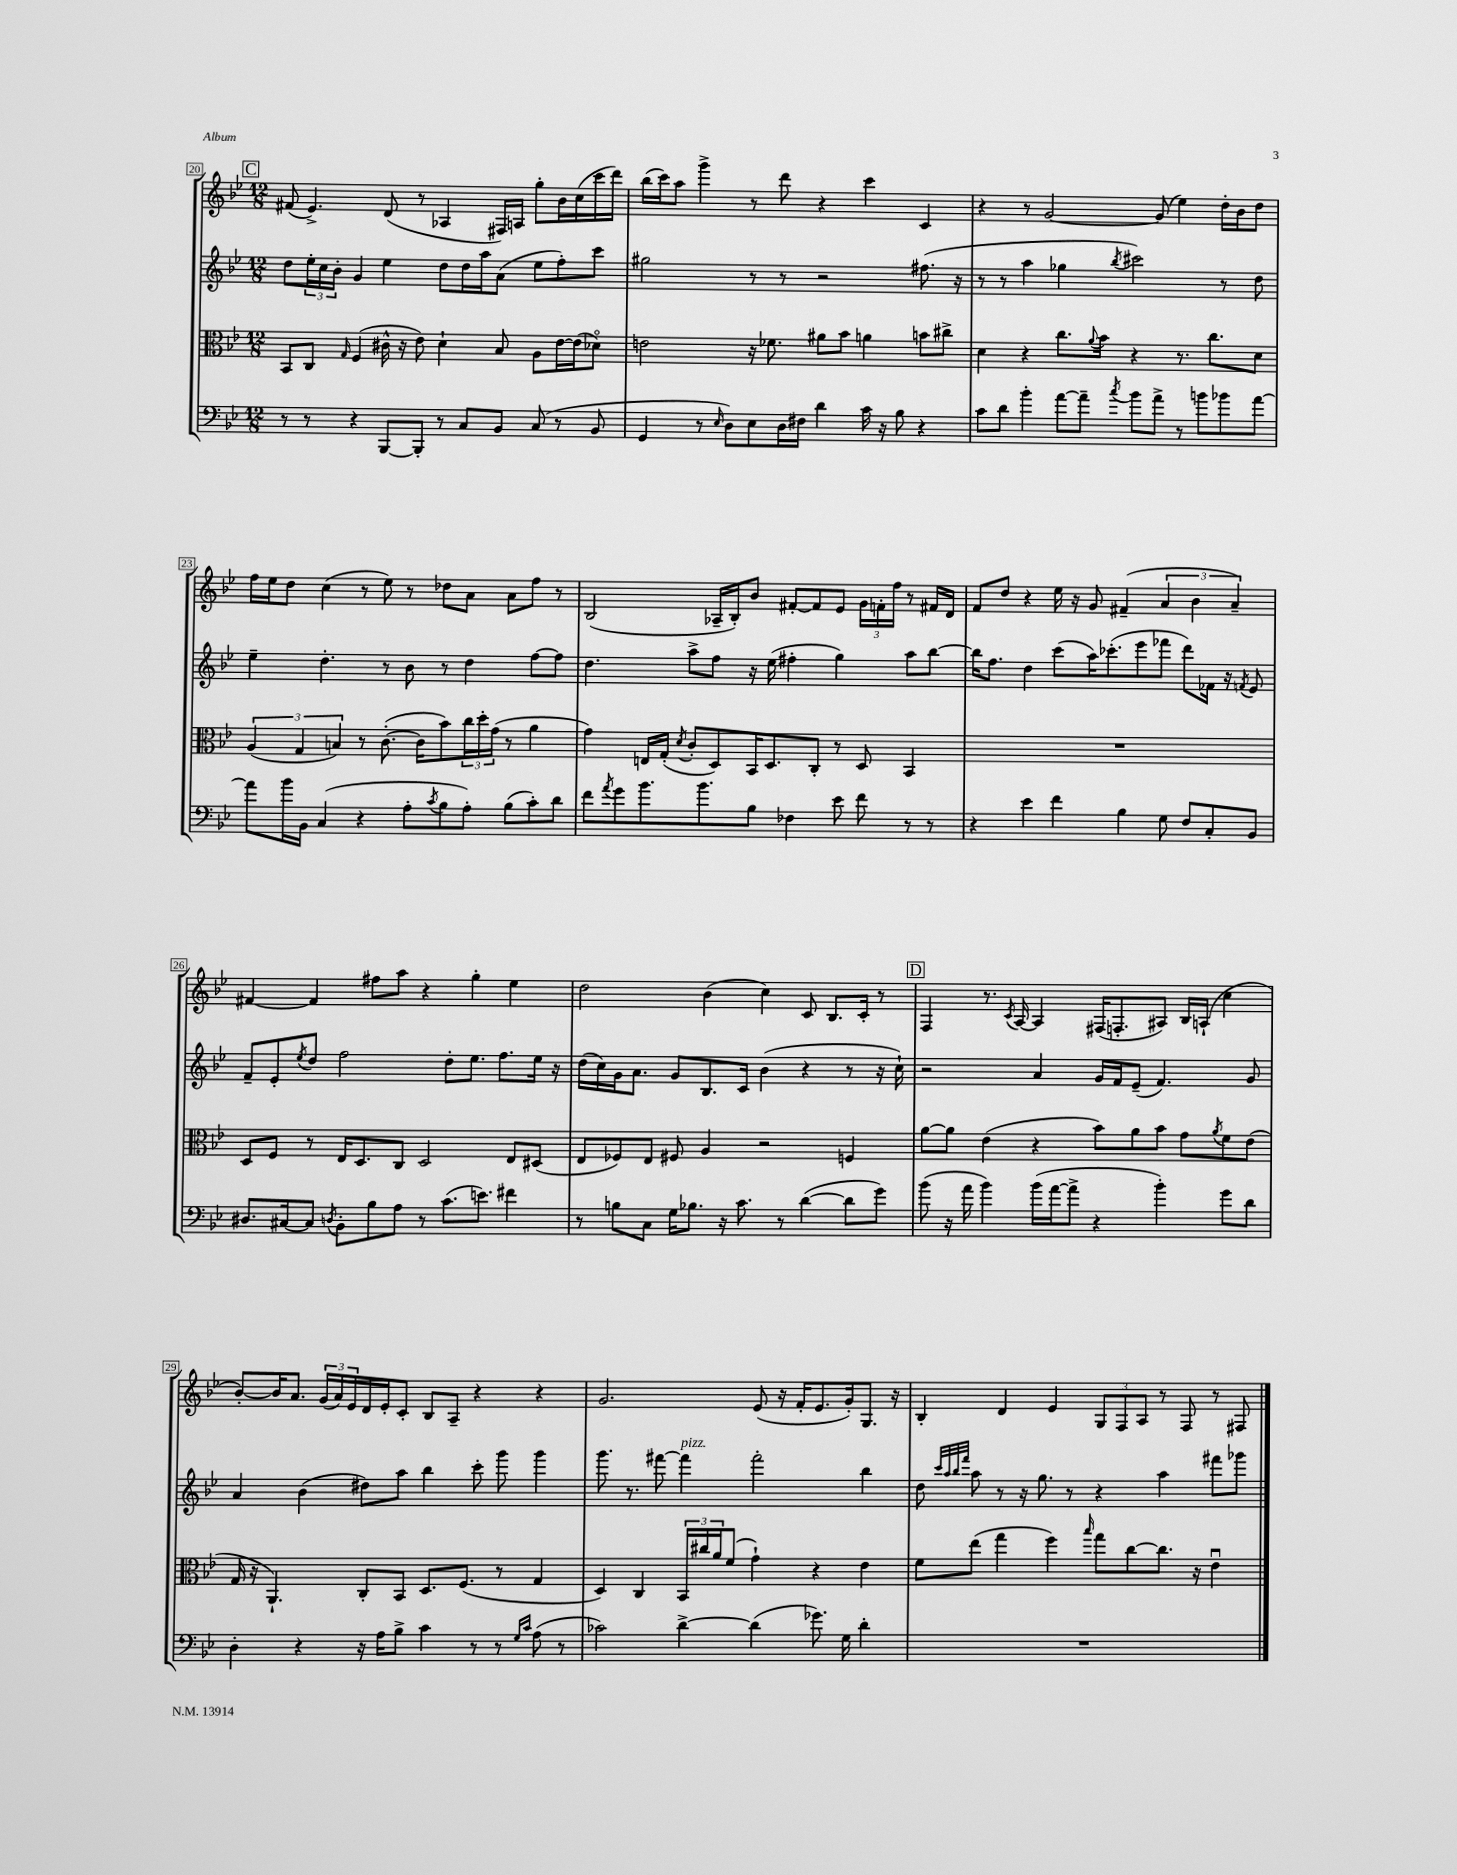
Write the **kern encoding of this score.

**kern	**kern	**kern	**kern
*staff4	*staff3	*staff2	*staff1
*clefF4	*clefC3	*clefG2	*clefG2
*k[b-e-]	*k[b-e-]	*k[b-e-]	*k[b-e-]
*M12/8	*M12/8	*M12/8	*M12/8
8r	8BB-	8dd	(8f#
8r	8C	24ee-'	4.e-^)
.	.	24cc	.
.	.	24b-'	.
.	16qqG	.	.
4r	(4F	4g	.
[8BBB-	16c#^^	4ee-	(8d
.	16r	.	.
8BBB-']	8e-)	.	8r
8r	4d`	8dd	4A-
8C	.	16dd	.
.	.	16aa	.
8BB-	8B-	(8a	16F#)
.	.	.	16A
(8C	8A	8ee-	8gg'
8r	[16e-	8ff')	16b-
.	(16e-]	.	(16cc
8BB-	8d-o)	8ccc	16ccc
.	.	.	16ddd)
=	=	=	=
4GG	2e	2gg#	(16bb-
.	.	.	16ccc)
.	.	.	8aa
8r	.	.	4ggg^
16qqE-	.	.	.
8D)	.	.	.
8E-	16r	8r	8r
.	8.f-	.	.
16D	.	8r	8ddd
16F#	.	.	.
4d	8a#	2r	4r
.	8b-	.	.
16c	4a	.	4ccc
16r	.	.	.
8B-	.	.	.
4r	8b	(8.ff#	4c
.	8cc#^	.	.
.	.	16r	.
=	=	=	=
8c	4d	8r	4r
8d	.	8r	.
4b-'	4r	4aa	8r
.	.	.	[2g
[8a	8.cc	4gg-	.
8a~]	.	.	.
.	8qqa	.	.
.	16b-	.	.
8qcc	.	8qbb-	.
8b-	4r	2ccc#)	.
8a^	.	.	(8g]
8r	8.r	.	4ee-)
8b	.	.	.
.	8.cc	.	.
8b-	.	8r	16dd'
.	.	.	16b-
[8a	8d	8dd	8dd
=	=	=	=
8a]	(6A	4ee-~	16ff
.	.	.	16ee-
16b-	.	.	8dd
.	6G	.	.
16BB-	.	.	.
(4C	.	4.dd'	(4cc
.	6B)	.	.
4r	8r	.	8r
.	([8.c'	8r	8ee-)
8A'	.	8b-	8r
.	16c]	.	.
8qc	.	.	.
8B-	8b-)	8r	8dd-
8A')	24cc	4dd	8a
.	24dd'	.	.
.	(24g	.	.
(8B-	8r	.	8a
8c')	4a	[8ff	8ff
8d	.	8ff]	8r
=	=	=	=
8f	4g)	4.dd	(2B-
8qa	.	.	.
8g	.	.	.
8.b-	16E	.	.
.	(16G'	.	.
.	8qd	.	.
.	8c'	8aa^	.
8.b-	.	.	.
.	8D)	8ff	16A-~
.	.	.	16B-')
8B-	16BB-	16r	8b-
.	8.D	(16ee-	.
4F-	.	4ff#'	[8f#'
.	8C'	.	8f#]
8e-	8r	4gg)	8e-
8f	8D	.	24g
.	.	.	24f'
.	.	.	24ff
8r	4BB-	8aa	8r
8r	.	[8bb-	16f#
.	.	.	16d
=	=	=	=
4r	1.r	16bb-]	8f
.	.	8.ff	.
.	.	.	8dd
4e-	.	4dd	4r
4f	.	(8ccc	16ee-
.	.	.	16r
.	.	16aa)	8g
.	.	(8.ccc-'	.
4B-	.	.	(4f#~
.	.	8eee-	.
8G	.	8fff-	6a
8F	.	8ddd)	.
.	.	.	6b-
8C'	.	16f-	.
.	.	16r	.
.	.	.	6a~)
.	.	8qf	.
8BB-	.	8e-	.
=	=	=	=
8.D#	8D	8f~	[4f#
.	8F	8e-'	.
[16C#	.	.	.
.	.	8qee-	.
8C#]	8r	8dd	4f#]
8qD	.	.	.
8BB-'	16E-	2ff	.
.	8.D	.	.
8B-	.	.	8ff#
8A	8C	.	8aa
8r	2D	.	4r
(8.c	.	8dd'	.
.	.	8.ee-	4gg'
8.e)	.	.	.
.	.	8.ff	.
4f#	8E-	.	4ee-
.	(8D#	16ee-	.
.	.	16r	.
=	=	=	=
8r	8E-	(16dd	2dd
.	.	16cc)	.
8B	8F-)	16g	.
.	.	8.a	.
8C	8E-	.	.
16G	8F#	8g	.
8.B-	.	.	.
.	4A	8.B-	(4b-
16r	.	.	.
8.c	.	16c	.
.	2r	(4b-	4cc)
8r	.	.	.
([4d	.	4r	8c
.	.	.	8.B-
8d]	4F	8r	.
.	.	.	16c'
8g)	.	16r	8r
.	.	16cc`)	.
=	=	=	=
(8b-	[8a	2r	4F
16r	8a]	.	.
16a	.	.	.
4b-)	(4e-	.	8.r
.	.	.	8qc
.	.	.	[16A
(16b-	4r	4a	4A]
[16a	.	.	.
8a^]	.	.	.
4r	8b-)	16g	(16F#
.	.	16f	8.F'
.	8a	(8e-~	.
4b-')	8b-	4.f)	8A#)
.	8g	.	16B-
.	.	.	(16A`
.	8qa	.	.
8g	8f	.	4cc
8d	(8e-	8g	.
=	=	=	=
4D'	16G	4a	[8b-')
.	16r	.	.
.	4.AA`)	.	16b-]
.	.	.	8.a
4r	.	(4b-	.
.	.	.	(24g
.	.	.	24a)
.	.	.	24e-
16r	8C'	8dd#)	16d
16A	.	.	16e-'
8B-^	8BB-	8aa	8c'
4c	8.D	4bb-	8B-
.	.	.	8A~
.	(8.F	.	.
8r	.	8ccc'	4r
8r	8r	8ggg	.
16qqG	.	.	.
16qqc	.	.	.
(8A	4G	4ggg	4r
8r	.	.	.
=	=	=	=
2c-)	4D)	8.ggg	2.g
.	.	8.r	.
.	4C	.	.
.	.	[8fff#	.
[4d^	24BB-	4fff#]	.
.	24cc#	.	.
.	24a	.	.
.	(8f	.	.
(4d]	4g`)	2fff#'	(8e-
.	.	.	16r
.	.	.	16f'
8.g-)	4r	.	8.e-
16G	.	.	16g')
4d'	4e-	4bb-	8.G
.	.	.	16r
=	=	=	=
1.r	8f	8dd	4B-'
.	.	32qqccc	.
.	.	32qqaa	.
.	.	32qqbb-	.
.	.	32qqfff	.
.	(8ee-	8aa	.
.	4gg	8r	4d
.	.	16r	.
.	.	8.gg	.
.	4ff)	.	4e-
.	.	8r	.
.	16qqbb-	.	.
.	8gg	4r	12G
.	.	.	12F
.	[8cc	.	.
.	.	.	12A
.	8.cc]	4aa	8r
.	.	.	8F
.	16r	.	.
.	4e-u	8fff#	8r
.	.	8ggg-	8F#
==	==	==	==
*-	*-	*-	*-
